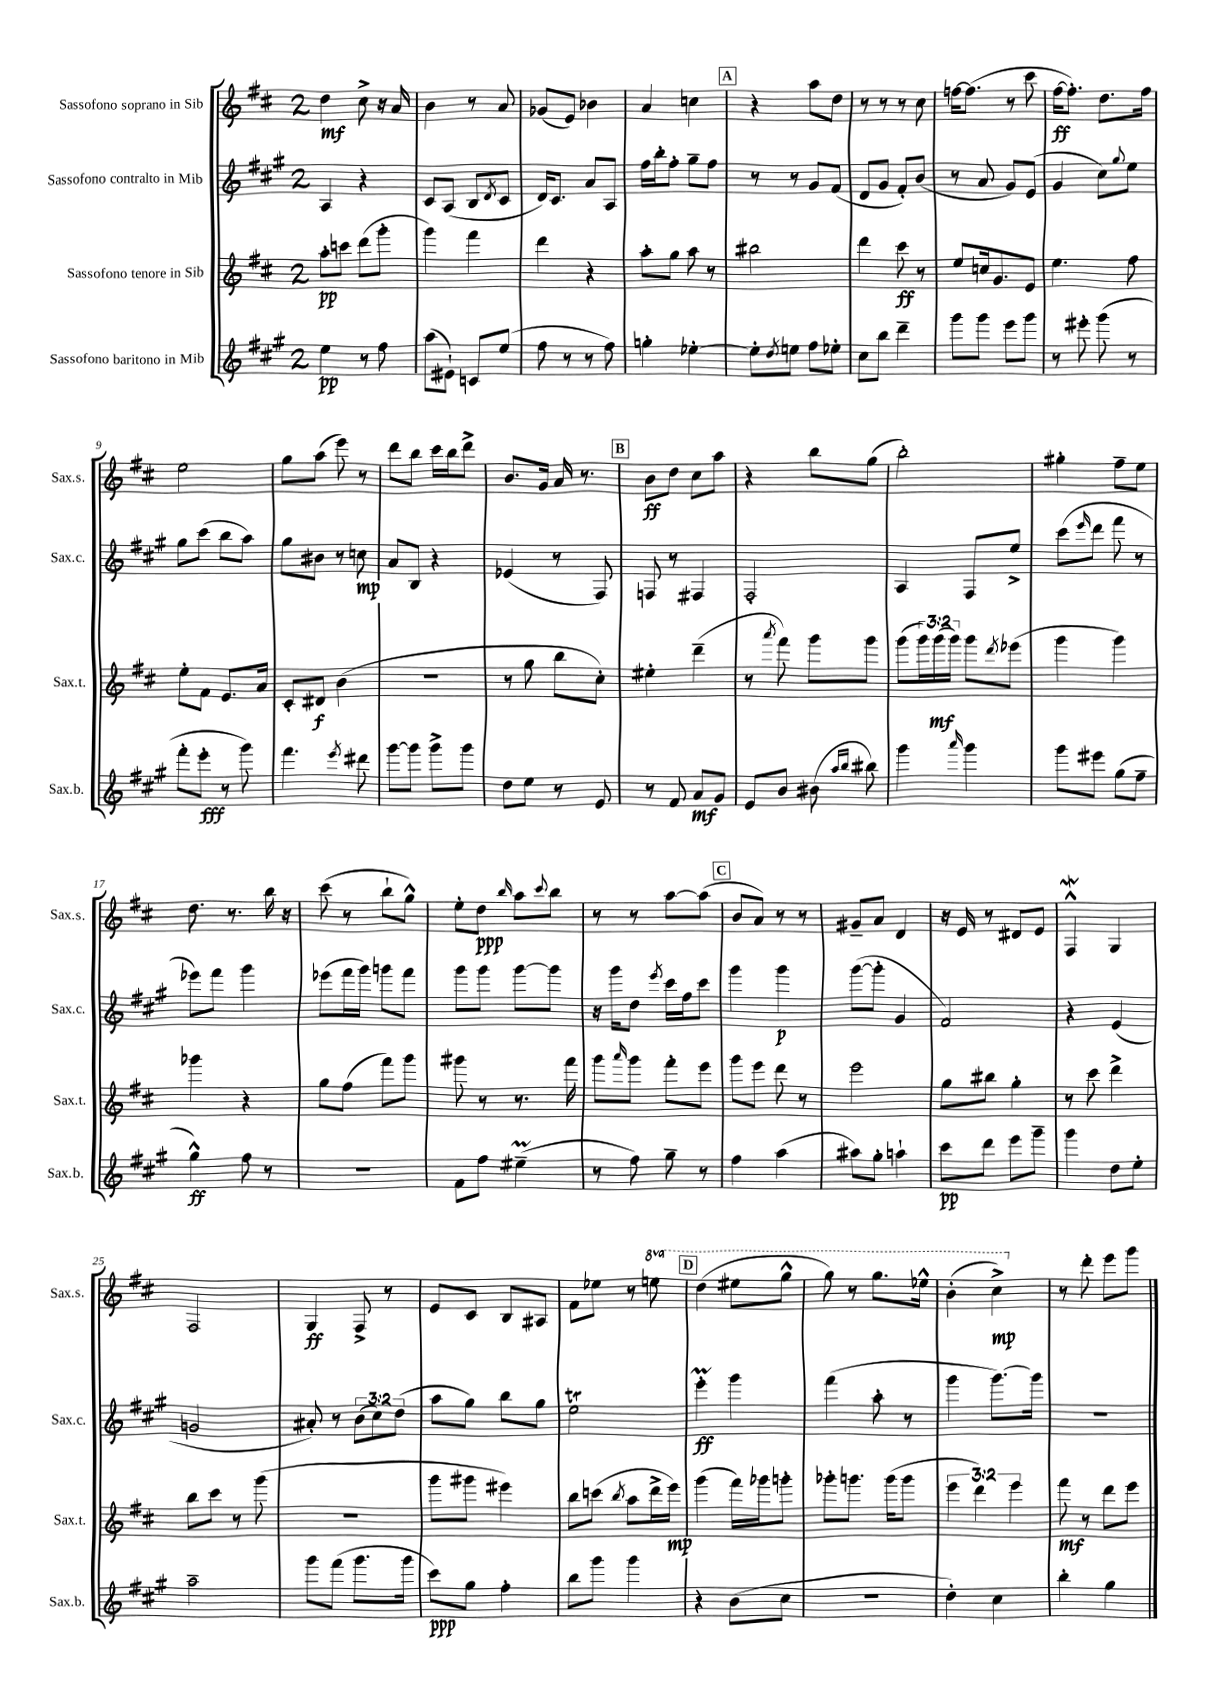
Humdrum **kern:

**kern	**dynam	**kern	**dynam	**kern	**dynam	**kern	**dynam
*part4	*part4	*part3	*part3	*part2	*part2	*part1	*part1
*staff4	*staff4	*staff3	*staff3	*staff2	*staff2	*staff1	*staff1
*I"Sassofono baritono in Mib	*	*I"Sassofono tenore in Sib	*	*I"Sassofono contralto in Mib	*	*I"Sassofono soprano in Sib	*
*I'Sax.b.	*	*I'Sax.t.	*	*I'Sax.c.	*	*I'Sax.s.	*
*clefG2	*	*clefG2	*	*clefG2	*	*clefG2	*
*k[f#c#g#]	*	*k[f#c#]	*	*k[f#c#g#]	*	*k[f#c#]	*
*M2/4	*	*M2/4	*	*M2/4	*	*M2/4	*
=1	=1	=1	=1	=1	=1	=1	=1
4ee\	pp	8aa'\L	pp	4A/	.	4dd\	mf
.	.	8cccn\J	.	.	.	.	.
8r	.	(8ddd\L	.	4r	.	8cc#^\	.
8ff#\	.	8ggg'\J	.	.	.	16r	.
.	.	.	.	.	.	16a/	.
=2	=2	=2	=2	=2	=2	=2	=2
(8aa\L	.	4ggg\)	.	8c#/L	.	4b\	.
8e#X`\J)	.	.	.	(8A/J	.	.	.
8cn/L	.	4fff#\	.	8B/L	.	8r	.
.	.	.	.	8qd/	.	.	.
(8ee/J	.	.	.	8c#/J	.	8a/	.
=3	=3	=3	=3	=3	=3	=3	=3
8ff#\	.	4ddd\	.	16d/KL)	.	(8g-X/L	.
.	.	.	.	8.c#/J	.	.	.
8r	.	.	.	.	.	8e/J)	.
8r	.	4r	.	8a/L	.	4b-X\	.
8ff#\)	.	.	.	8A/J	.	.	.
=4	=4	=4	=4	=4	=4	=4	=4
4ggn'\	.	8aa'\L	.	16ff#\LL	.	4a/	.
.	.	.	.	16bb'\J	.	.	.
.	.	8gg\J	.	8ff#'\J	.	.	.
[4ee-X'\	.	8aa\	.	8gg#~\L	.	4ccn\	.
.	.	8r	.	8ff#\J	.	.	.
!!LO:REH:place=s1:t=A
=5	=5	=5	=5	=5	=5	=5	=5
8ee-'\L]	.	2bb#X\	.	8r	.	4r	.
8qdd/	.	.	.	.	.	.	.
8een\J	.	.	.	8r	.	.	.
8ff#\L	.	.	.	8g#/L	.	8aa\L	.
8ee-X'\J	.	.	.	(8f#/J	.	8dd\J	.
=6	=6	=6	=6	=6	=6	=6	=6
8cc#\L	.	4ddd\	.	8d/L	.	8r	.
8bb\J	.	.	.	8g#/J	.	8r	.
4ddd~\	.	8ccc#\	ff	8f#'/L)	.	8r	.
.	.	8r	.	(8b/J	.	8cc#\	.
=7	=7	=7	=7	=7	=7	=7	=7
8ggg#\L	.	8ee/L	.	8r	.	[16ffn\KL	.
.	.	.	.	.	.	(8.ff\J]	.
8ggg#\J	.	16ccn/k	.	8a/	.	.	.
.	.	8.g/	.	.	.	.	.
8eee\L	.	.	.	8g#/L)	.	8r	.
8ggg#\J	.	8e/J	.	(8e/J	.	8ccc#\	.
=8	=8	=8	=8	=8	=8	=8	=8
8r	.	4.ee\	.	4g#/	.	[16ff#\KL	ff
.	.	.	.	.	.	8.ff#'\J])	.
8eee#X'\	.	.	.	.	.	.	.
(8ggg#\	.	.	.	8cc#\L)	.	8.dd\L	.
.	.	.	.	8qqgg#/	.	.	.
8r	.	8ff#\	.	8ee\J	.	.	.
.	.	.	.	.	.	16ff#\Jk	.
!!LO:LB:g=z
=9	=9	=9	=9	=9	=9	=9	=9
8fff#'\L	.	8ee'\L	.	8gg#\L	.	2ee\	.
8eee'\J	fff	8f#\J	.	(8ccc#\J	.	.	.
8r	.	8.e/L	.	8bb\L	.	.	.
8ggg#\)	.	.	.	8aa\J)	.	.	.
.	.	16a/Jk	.	.	.	.	.
=10	=10	=10	=10	=10	=10	=10	=10
4.fff#\	.	8c#'/L	.	8gg#\L	.	8gg\L	.
.	.	8d#X/J	f	8b#X\J	.	(8aa\J	.
.	.	(4b\	.	8r	.	8eee\)	.
8qeee/	.	.	.	.	.	.	.
8ddd#X\	.	.	.	8ccn\	mp	8r	.
=11	=11	=11	=11	=11	=11	=11	=11
[8ggg#\L	.	2r	.	8a/L	.	8ddd\L	.
8ggg#\J]	.	.	.	8B/J	.	8bb\J	.
8ggg#^\L	.	.	.	4r	.	16ccc#\LL	.
.	.	.	.	.	.	16bb\J	.
8ggg#\J	.	.	.	.	.	8ddd^\J	.
=12	=12	=12	=12	=12	=12	=12	=12
8dd\L	.	8r	.	(4e-X/	.	8.b/L	.
8ee\J	.	8gg\	.	.	.	.	.
.	.	.	.	.	.	16g/Jk	.
8r	.	8bb\L	.	8r	.	16a/	.
.	.	.	.	.	.	8.r	.
8e/	.	8cc#'\J)	.	8F#/)	.	.	.
!!LO:REH:place=s1:t=B
=13	=13	=13	=13	=13	=13	=13	=13
8r	.	4ee#X'\	.	8Fn/	.	8b\L	ff
8f#/	.	.	.	8r	.	8dd\J	.
8a/L	mf	(4ddd~\	.	4F#X/	.	8cc#\L	.
8g#/J	.	.	.	.	.	8aa\J	.
=14	=14	=14	=14	=14	=14	=14	=14
8e/L	.	8r	.	2F#'/	.	4r	.
.	.	8qaaa/	.	.	.	.	.
8b/J	.	8fff#\)	.	.	.	.	.
(8b#X\	.	8ggg\L	.	.	.	8bb\L	.
16qqaa/LL	.	.	.	.	.	.	.
16qqbb/JJ	.	.	.	.	.	.	.
8bb#X\)	.	8ggg\J	.	.	.	(8gg\J	.
=15	=15	=15	=15	=15	=15	=15	=15
4ggg#\	.	(8ggg\L	.	4A/	.	2bb'\)	.
.	.	24ggg\L)	.	.	.	.	.
.	.	(24ggg\	mf	.	.	.	.
.	.	24ggg\JJ)	.	.	.	.	.
16qqaaa/	.	.	.	.	.	.	.
4ggg#\	.	8ggg\L	.	8F#/L	.	.	.
.	.	8qddd/	.	.	.	.	.
.	.	(8eee-X\J	.	8ee^/J	.	.	.
=16	=16	=16	=16	=16	=16	=16	=16
8ggg#\L	.	4ggg\	.	(8ccc#\L	.	4gg#X'\	.
.	.	.	.	16qqeee/	.	.	.
8eee#X\J	.	.	.	8ddd\J	.	.	.
(8gg#\L	.	4ggg\)	.	8fff#\	.	8ff#~\L	.
8ff#~\J	.	.	.	8r	.	8ee\J	.
!!LO:LB:g=z
=17	=17	=17	=17	=17	=17	=17	=17
4gg#^^\)	ff	4ggg-X\	.	8eee-X\L)	.	8.dd\	.
.	.	.	.	8fff#\J	.	.	.
.	.	.	.	.	.	8.r	.
8ff#\	.	4r	.	4ggg#\	.	.	.
8r	.	.	.	.	.	16bb\	.
.	.	.	.	.	.	16r	.
=18	=18	=18	=18	=18	=18	=18	=18
2r	.	8gg\L	.	(8eee-X\L	.	(8ccc#\	.
.	.	(8ff#\J	.	16fff#\L	.	8r	.
.	.	.	.	16ggg#\JJ)	.	.	.
.	.	8fff#\L)	.	8gggn\L	.	8bb`\L	.
.	.	8ggg\J	.	8fff#\J	.	8gg^^\J)	.
=19	=19	=19	=19	=19	=19	=19	=19
8f#\L	.	8ggg#X\	.	8ggg#\L	.	8ee'\L	.
8ff#\J	.	8r	.	8ggg#\J	.	8dd\J	ppp
.	.	.	.	.	.	16qqbb/	.
(4ee#Xm~\	.	8.r	.	[8ggg#\L	.	8aa\L	.
.	.	.	.	.	.	8qqccc#/	.
.	.	.	.	8ggg#\J]	.	8bb\J	.
.	.	16fff#\	.	.	.	.	.
=20	=20	=20	=20	=20	=20	=20	=20
8r	.	8ggg\L	.	16r	.	8r	.
.	.	.	.	16ggg#\KL	.	.	.
.	.	16qqaaa/	.	.	.	.	.
8ff#\)	.	8ggg\J	.	8dd\J	.	8r	.
.	.	.	.	8qeee/	.	.	.
8gg#~\	.	8fff#'\L	.	16ccc#\LL	.	[8aa\L	.
.	.	.	.	16ff#\J	.	.	.
8r	.	8eee\J	.	8ccc#\J	.	(8aa\J]	.
!!LO:REH:place=s1:t=C
=21	=21	=21	=21	=21	=21	=21	=21
4ff#\	.	8ggg\L	.	4ggg#\	.	8b/L	.
.	.	8eee\J	.	.	.	8a/J)	.
(4aa\	.	8ddd\	.	4ggg#\	p	8r	.
.	.	8r	.	.	.	8r	.
=22	=22	=22	=22	=22	=22	=22	=22
8aa#X\L)	.	2eee\	.	([8ggg#\L	.	8g#X~/L	.
8gg#'\J	.	.	.	8ggg#'\J]	.	8a/J	.
4aan`\	.	.	.	4g#/	.	4d/	.
=23	=23	=23	=23	=23	=23	=23	=23
8ccc#\L	pp	8gg\L	.	2f#/)	.	16r	.
.	.	.	.	.	.	16e/	.
8ddd\J	.	8bb#X\J	.	.	.	8r	.
8eee\L	.	4gg'\	.	.	.	8d#X/L	.
8ggg#~\J	.	.	.	.	.	8e/J	.
=24	=24	=24	=24	=24	=24	=24	=24
4ggg#\	.	8r	.	4r	.	4F#W^^/	.
.	.	8ccc#\	.	.	.	.	.
8dd\L	.	4ddd^\	.	(4e/	.	4G/	.
8ee'\J	.	.	.	.	.	.	.
!!LO:LB:g=z
=25	=25	=25	=25	=25	=25	=25	=25
2aa~\	.	8bb\L	.	2gn/	.	2F#/	.
.	.	8ccc#\J	.	.	.	.	.
.	.	8r	.	.	.	.	.
.	.	(8ggg\	.	.	.	.	.
=26	=26	=26	=26	=26	=26	=26	=26
8ggg#\L	.	2r	.	8a#X'/)	.	4G/	ff
(8fff#\J	.	.	.	8r	.	.	.
8.ggg#\L	.	.	.	(12b\L	.	8F#^/	.
.	.	.	.	12cc#\)	.	.	.
.	.	.	.	.	.	8r	.
.	.	.	.	(12dd\J	.	.	.
16ggg#\Jk	.	.	.	.	.	.	.
=27	=27	=27	=27	=27	=27	=27	=27
8ccc#\L)	ppp	8ggg\L	.	8aa\L	.	8e/L	.
8gg#\J	.	8ggg#X\J	.	8gg#\J)	.	8c#/J	.
4ff#'\	.	4eee#X\)	.	8bb\L	.	8B/L	.
.	.	.	.	8gg#\J	.	8A#X/J	.
=28	=28	=28	=28	=28	=28	=28	=28
8bb\L	.	8bb\L	.	2eeT\	.	8f#\L	.
8ggg#\J	.	(8cccn\J	.	.	.	8ee-X\J	.
.	.	8qbb/	.	.	.	.	.
4ggg#\	.	8aa\L	.	.	.	8r	.
*	*	*	*	*	*	*8va	*
.	.	16ddd^\L	.	.	.	8eeen\	.
.	.	16eee\JJ)	mp	.	.	.	.
!!LO:REH:place=s1:t=D
=29	=29	=29	=29	=29	=29	=29	=29
4r	.	(4ggg\	.	4eeeM'\	ff	(4ddd\	.
(8b\L	.	16fff#\LL)	.	4ggg#\	.	8eee#X\L	.
.	.	16ggg-X\J	.	.	.	.	.
8cc#\J	.	8gggn'\J	.	.	.	8ggg^^\J	.
=30	=30	=30	=30	=30	=30	=30	=30
2r	.	8ggg-X'\L	.	(4fff#\	.	8ggg\)	.
.	.	8.gggn\J	.	.	.	8r	.
.	.	.	.	8aa'\	.	8.ggg\L	.
.	.	(16ggg\KL	.	.	.	.	.
.	.	8ggg\J	.	8r	.	.	.
.	.	.	.	.	.	16eee-X^^\Jk	.
=31	=31	=31	=31	=31	=31	=31	=31
4dd'\)	.	6eee\	.	4ggg#\	.	(4bb'\	.
.	.	6ddd\)	.	.	.	.	.
4cc#\	.	.	.	[8.ggg#\L)	.	4ccc#^\)	mp
.	.	6eee\	.	.	.	.	.
.	.	.	.	16ggg#\Jk]	.	.	.
=32	=32	=32	=32	=32	=32	=32	=32
*	*	*	*	*	*	*X8va	*
4bb'\	.	8fff#\	mf	2r	.	8r	.
.	.	8r	.	.	.	8ddd'\	.
4gg#\	.	8ddd\L	.	.	.	8eee\L	.
.	.	8eee\J	.	.	.	8ggg\J	.
==	==	==	==	==	==	==	==
*-	*-	*-	*-	*-	*-	*-	*-
